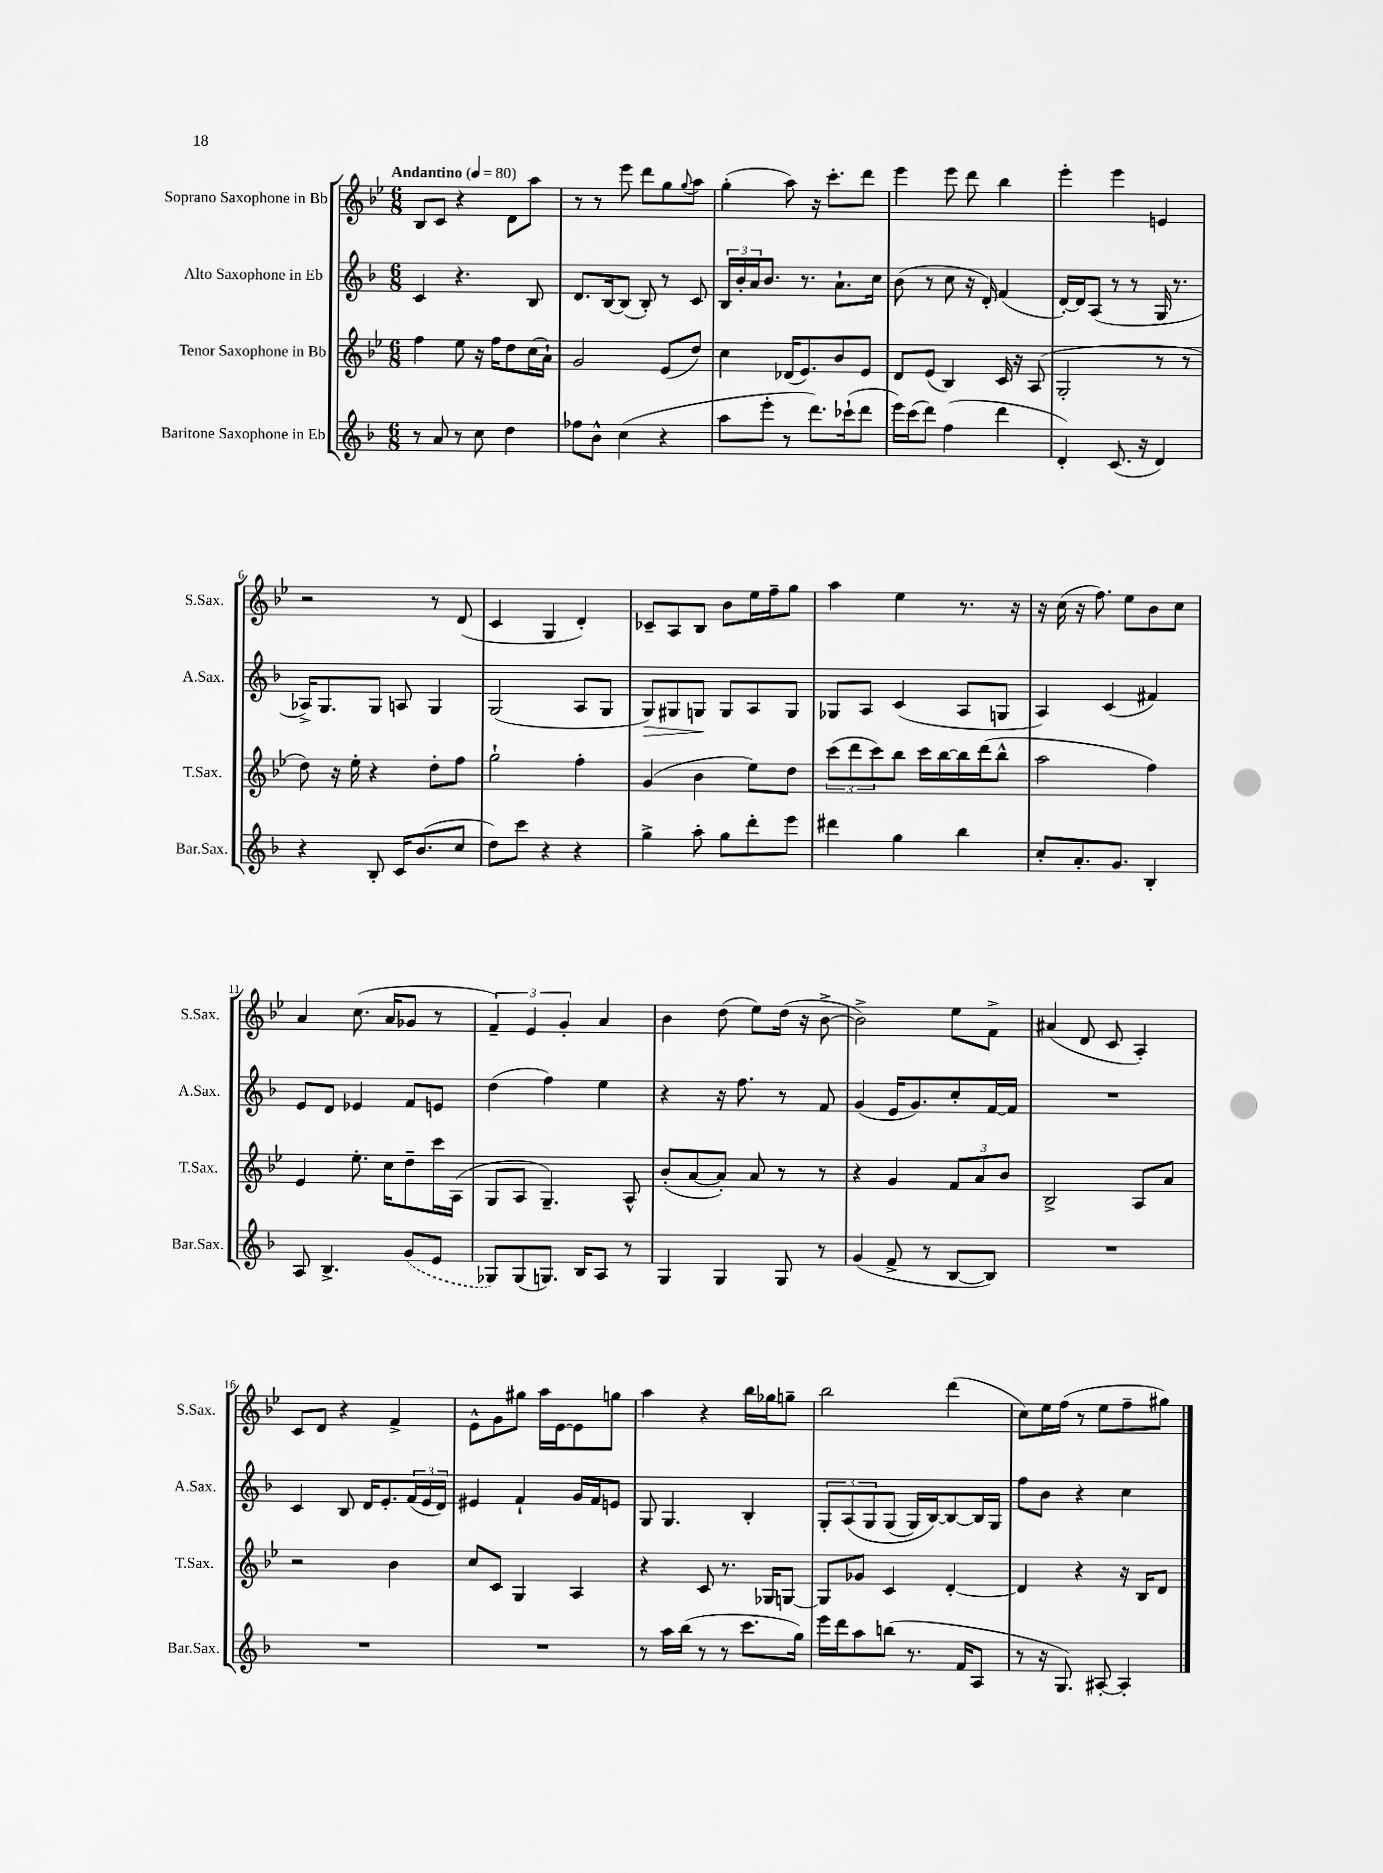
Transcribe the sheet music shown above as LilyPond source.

<<
\new StaffGroup <<
\new Staff = "s0" \with { instrumentName = "Soprano Saxophone in Bb" shortInstrumentName = "S.Sax." } {
    \clef treble \key bes \major \numericTimeSignature \time 6/8 \tempo "Andantino" 4 = 80
    bes8 c'8 r4 d'8 a''8 |
    r8 r8 ees'''8 d'''8 g''8 \appoggiatura { g''8 } a''8 |
    g''4-.( a''8) r16 c'''8.-. d'''8 |
    ees'''4 ees'''8 d'''8 bes''4 |
    ees'''4-. ees'''4 e'4 |
    r2 r8 d'8( |
    c'4 g4 d'4-.) |
    ces'8-- a8 bes8 bes'8 ees''16 f''16-- g''8 |
    a''4 ees''4 r8. r16 |
    r16 c''16( r16 f''8.) ees''8 bes'8 c''8 |
    a'4 c''8.( a'16 ges'8 r8 |
    \tuplet 3/2 { f'4--) ees'4 g'4-. } a'4 |
    bes'4 d''8( ees''8) d''16( r16 bes'8~-> |
    bes'2->) ees''8 f'8-> |
    ais'4( d'8 c'8 a4-.) |
    c'8 d'8 r4 f'4-> |
    ees'8-^ g'8 gis''8 a''16 ees'16~ ees'8 g''8 |
    a''4 r4 bes''16 ges''16 g''8-- |
    bes''2 d'''4( |
    c''8) ees''16 f''16( r8 ees''8 f''8-- gis''8) \bar "|." |
}
\new Staff = "s1" \with { instrumentName = "Alto Saxophone in Eb" shortInstrumentName = "A.Sax." } {
    \clef treble \key f \major \numericTimeSignature \time 6/8
    c'4 r4. bes8 |
    d'8. bes16~ bes8( bes8-.) r8 c'8 |
    \tuplet 3/2 { bes16 bes'16-. a'16 } bes'8. r8. a'8.-! c''16 |
    bes'8( r8 c''8 r16 d'16-.) f'4( |
    d'16~-.) d'16 a8( r8 r8 g16 r8. |
    aes16->) g8. g8 a8 g4 |
    g2( a8 g8 |
    g8\>) gis8 g8\! g8 a8 g8 |
    ges8 a8 c'4( a8 g8 |
    a4) c'4( fis'4) |
    e'8 d'8 ees'4 f'8 e'8 |
    d''4( f''4) e''4 |
    r4 r16 f''8. r8 f'8 |
    g'4( e'16 g'8.) c''8-. f'16~ f'16 |
    R2. |
    c'4 bes8 d'16 e'8.-. \tuplet 3/2 { f'16( e'16 d'16) } |
    eis'4 f'4-! g'16 f'16 e'8 |
    g8 g4. bes4-. |
    \tuplet 3/2 { g8-. a8\( g8 } g8( g16) bes16~\) bes8~ bes16 g16 |
    f''8 bes'8 r4 c''4 \bar "|." |
}
\new Staff = "s2" \with { instrumentName = "Tenor Saxophone in Bb" shortInstrumentName = "T.Sax." } {
    \clef treble \key bes \major \numericTimeSignature \time 6/8
    f''4 ees''8 r16 f''16 d''8 c''16( a'16-!) |
    g'2 ees'8( d''8) |
    c''4 des'16( ees'8.) bes'8 ees'8 |
    d'8 ees'8( bes4) c'16 r16 a8( |
    g2-. r8 r8 |
    d''8) r16 ees''16-. r4 d''8-. f''8 |
    g''2-! f''4-. |
    g'4( bes'4 ees''8) d''8 |
    \tuplet 3/2 { c'''8( d'''8 c'''8) } bes''8 c'''16 bes''16~ bes''16 d'''16( bes''8-^ |
    a''2 f''4) |
    ees'4 ees''8.-. c''16 d''8-- c'''16 a16( |
    g8 a8 g4.--) a8-^ |
    bes'8-.( a'8~ a'8-.) a'8 r8 r8 |
    r4 g'4 \tuplet 3/2 { f'8 a'8 bes'8 } |
    bes2-> a8 a'8 |
    r2 bes'4 |
    c''8 c'8 g4 a4 |
    r4 c'8 r8. ges16 g8~ |
    g8 ges'8 c'4 d'4~-. |
    d'4 r4 r16 bes16 d'8 \bar "|." |
}
\new Staff = "s3" \with { instrumentName = "Baritone Saxophone in Eb" shortInstrumentName = "Bar.Sax." } {
    \clef treble \key f \major \numericTimeSignature \time 6/8
    r8 a'8 r8 c''8 d''4 |
    fes''8 bes'8-^ c''4( r4 |
    a''8 e'''8-. r8 d'''8.) ces'''16-!( d'''8 |
    e'''16) c'''16( d'''8) f''4( d'''4 |
    d'4-.) c'8.( r16 d'4) |
    r4 bes8-. c'16 bes'8.( c''8 |
    d''8) c'''8 r4 r4 |
    g''4-> a''8-. g''8 d'''8-. e'''8 |
    dis'''4 g''4 bes''4 |
    c''8-. a'8.-. g'8. bes4-. |
    a8 bes4.-> \once \slurDashed g'8( e'8 |
    ges8) ges8( g8.) bes16 a8 r8 |
    g4 g4 g8 r8 |
    g'4( f'8-> r8 bes8~ bes8) |
    R2. |
    R2. |
    R2. |
    r8 a''16 bes''16( r8 r8 c'''8. g''16) |
    e'''16 d'''16 a''8 b''8( r8. f'16 a8 |
    r8 r16 g8.) ais8~-. ais4-. \bar "|." |
}
>>
>>
